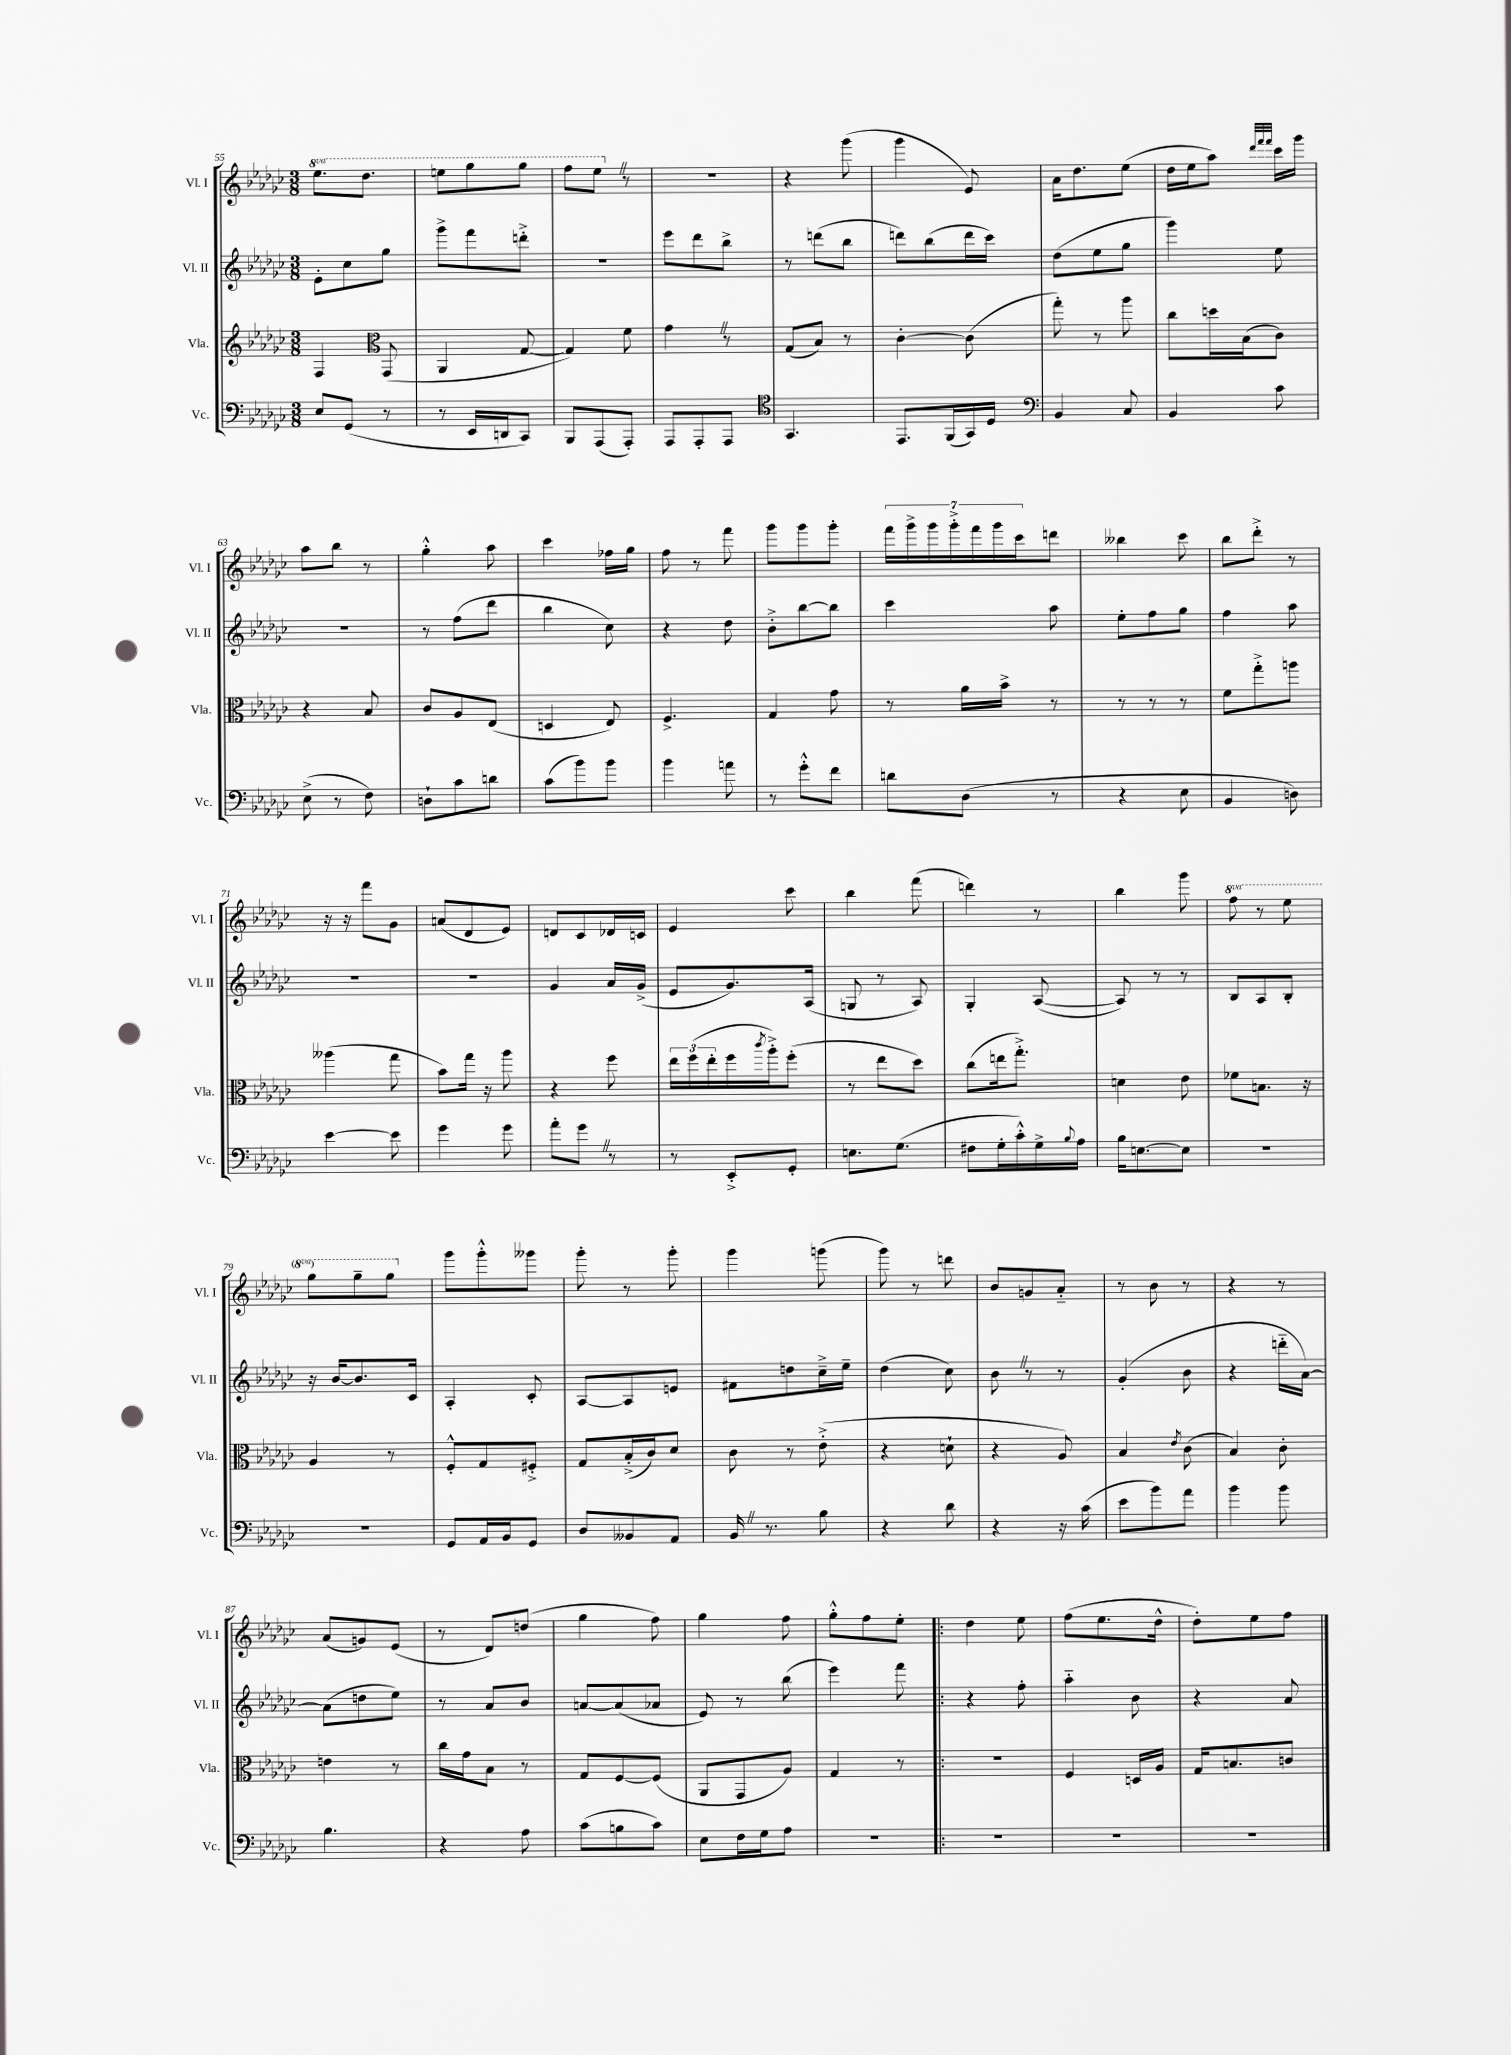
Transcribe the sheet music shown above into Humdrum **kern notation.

**kern	**kern	**kern	**kern
*staff4	*staff3	*staff2	*staff1
*clefF4	*clefG2	*clefG2	*clefG2
*k[b-e-a-d-g-c-]	*k[b-e-a-d-g-c-]	*k[b-e-a-d-g-c-]	*k[b-e-a-d-g-c-]
*M3/8	*M3/8	*M3/8	*M3/8
8E-	4F	8e-'	8.eee-
(8GG-	.	8cc-	.
.	.	.	8.ddd-
*	*clefC3	*	*
8r	(8GG-	8gg-	.
=	=	=	=
8r	4AA-	8ggg-^	8eee
16EE-	.	8fff	8ggg-
16DD	.	.	.
8CC-)	[8G-	8ddd'^	8ggg-
=	=	=	=
8BBB-	4G-])	4.r	8fff
(8AAA-	.	.	8eee-
8AAA-')	8f	.	8r
=	=	=	=
8AAA-	4g-	8eee-	4.r
8AAA-'	.	8ddd-	.
8AAA-	8r	8bb-^	.
=	=	=	=
*clefC4	*	*	*
4.GG-	(8G-	8r	4r
.	8B-)	(8ddd	.
.	8r	8bb-	(8ggg-
=	=	=	=
8.EE-	[4c-'	8ddd)	4ggg-
.	.	(8bb-	.
(16FF	.	.	.
16GG-)	(8c-]	16ddd	8e-)
16D-	.	16ccc-)	.
=	=	=	=
*clefF4	*	*	*
4BB-	8gg-')	(8dd-	16a-
.	.	.	8.dd-
.	8r	8ee-	.
8C-	8aa-	8gg-	(8ee-
=	=	=	=
4BB-	8cc-	4ggg-)	16dd-
.	.	.	16ee-
.	16dd	.	8aa-)
.	(16B-	.	.
.	.	.	32qqddd-
.	.	.	32qqfff
.	.	.	32qqfff
8c-	8c-)	8ee-	16ccc-
.	.	.	16ggg-
=	=	=	=
(8E-^	4r	4.r	8aa-
8r	.	.	8bb-
8F)	8B-	.	8r
=	=	=	=
8D`	8c-	8r	4gg-'^^
8c-	8A-	(8ff	.
8d	(8E-	8ddd-	8aa-
=	=	=	=
(8c-	4D	4bb-	4ccc-
8b-)	.	.	.
8b-	8E-)	8cc-)	16ff-
.	.	.	16gg-
=	=	=	=
4b-	4.F^	4r	8ff
.	.	.	8r
8a	.	8dd-	8fff
=	=	=	=
8r	4G-	8b-'^	8ggg-
8g-'^^	.	[8bb-	8ggg-
8f	8g-	8bb-]	8ggg-'
=	=	=	=
8d	8r	4ccc-	28fff
.	.	.	28ggg-^
.	.	.	28ggg-
.	.	.	28ggg-'^
(8D-	16a-	.	.
.	.	.	28fff
.	.	.	28ggg-
.	16b-^	.	.
.	.	.	28ccc-
8r	8r	8aa-	8ddd
=	=	=	=
4r	8r	8ee-'	4bb--
.	8r	8ff	.
8E-	8r	8gg-	8ccc-
=	=	=	=
4BB-	8f	4ff	8bb-
.	8gg-'^	.	8ddd-'^
8D)	8aa	8aa-	8r
=	=	=	=
[4e-	(4aa--	4.r	16r
.	.	.	16r
.	.	.	8fff
8e-]	8gg-	.	8g-
=	=	=	=
4g-	8b-)	4.r	(8a
.	16gg-	.	8d-
.	16r	.	.
8g-	8aa-	.	8e-)
=	=	=	=
8a-'	4r	4g-	8d
8g-	.	.	8c-
8r	8ff	16a-	16d-
.	.	(16g-^	16c
=	=	=	=
8r	24ee-	8e-	4e-
.	(24ff	.	.
.	24ee-'	.	.
8EE-'^	16ff	8.g-)	.
.	8qccc-	.	.
.	16aa-'^)	.	.
8GG-'	(8ff'	.	8ccc-
.	.	(16A-	.
=	=	=	=
8.E	8r	8G	4bb-
.	8ee-	8r	.
(8.G-	.	.	.
.	8dd-)	8A-)	(8fff
=	=	=	=
8F#	(8cc-	4G-'	4ddd)
16G-'	16ee	.	.
16c-'^^)	8.gg-'^)	.	.
16G-^	.	([8A-	8r
8qqB-	.	.	.
16A-	.	.	.
=	=	=	=
16B-	4d	8A-])	4bb-
[8.E	.	.	.
.	.	8r	.
8E]	8e-	8r	8ggg-
=	=	=	=
4.r	8f-	8B-	8fff
.	8.B	8A-	8r
.	.	8B-'	8eee-
.	16r	.	.
=	=	=	=
4.r	4A-	16r	8ggg-
.	.	[16b-	.
.	.	8.b-]	8ggg-~
.	8r	.	8ggg-
.	.	16c-	.
=	=	=	=
8GG-	8F'^^	4A-'	8ggg-
16AA-	8G-	.	8ggg-'^^
16BB-	.	.	.
8GG-	8F#'^	8c-'	8ggg--
=	=	=	=
8D-	8G-	[8A-	8ggg-'
8BB--	(16B-'^	8A-]	8r
.	16c-)	.	.
8AA-	8d-	8e	8ggg-'
=	=	=	=
16BB-	8c-	8f#	4ggg-
8.r	.	.	.
.	8r	8dd	.
8B-	(8e-'^	16cc-~^	(8ggg
.	.	16ee-~	.
=	=	=	=
4r	4r	(4dd-	8ggg-)
.	.	.	8r
8d-	8d`	8cc-)	8ddd
=	=	=	=
4r	4r	8b-	8b-
.	.	8r	8g
16r	8A-)	8r	8a-'~
(16c-	.	.	.
=	=	=	=
8e-	4B-	(4g-'	8r
8b-)	.	.	8b-
.	8qe-	.	.
8a-	(8c-	8b-	8r
=	=	=	=
4b-	4B-)	4r	4r
8b-	8c-'	16ddd'~	8r
.	.	[16a-)	.
=	=	=	=
4.B-	4e	(8a-]	(8a-
.	.	8dd	8g)
.	8r	8ee-)	(8e-
=	=	=	=
4r	16cc-	8r	8r
.	16g-	.	.
.	8B-	8a-	8d-)
8A-	8r	8b-	(8dd
=	=	=	=
(8c-	8G-	[8a	4gg-
8B	[8F	(8a]	.
8c-)	(8F]	8a-	8ff)
=	=	=	=
8E-	8AA-	8e-)	4gg-
16F	8GG-	8r	.
16G-	.	.	.
8A-	8A-)	(8bb-	8ff
=	=	=	=
4.r	4G-	4eee-)	8gg-'^^
.	.	.	8ff
.	8r	8fff	8ee-'
=!|:	=!|:	=!|:	=!|:
4.r	4.r	4r	4dd-
.	.	8ff'	8ee-
=	=	=	=
4.r	4F	4aa-'~	(8ff
.	.	.	8.ee-
.	16D	8b-	.
.	16A-	.	16dd-^^
=	=	=	=
4.r	16G-	4r	8dd-')
.	8.B	.	.
.	.	.	8ee-
.	8c	8a-	8ff
==	==	==	==
*-	*-	*-	*-
